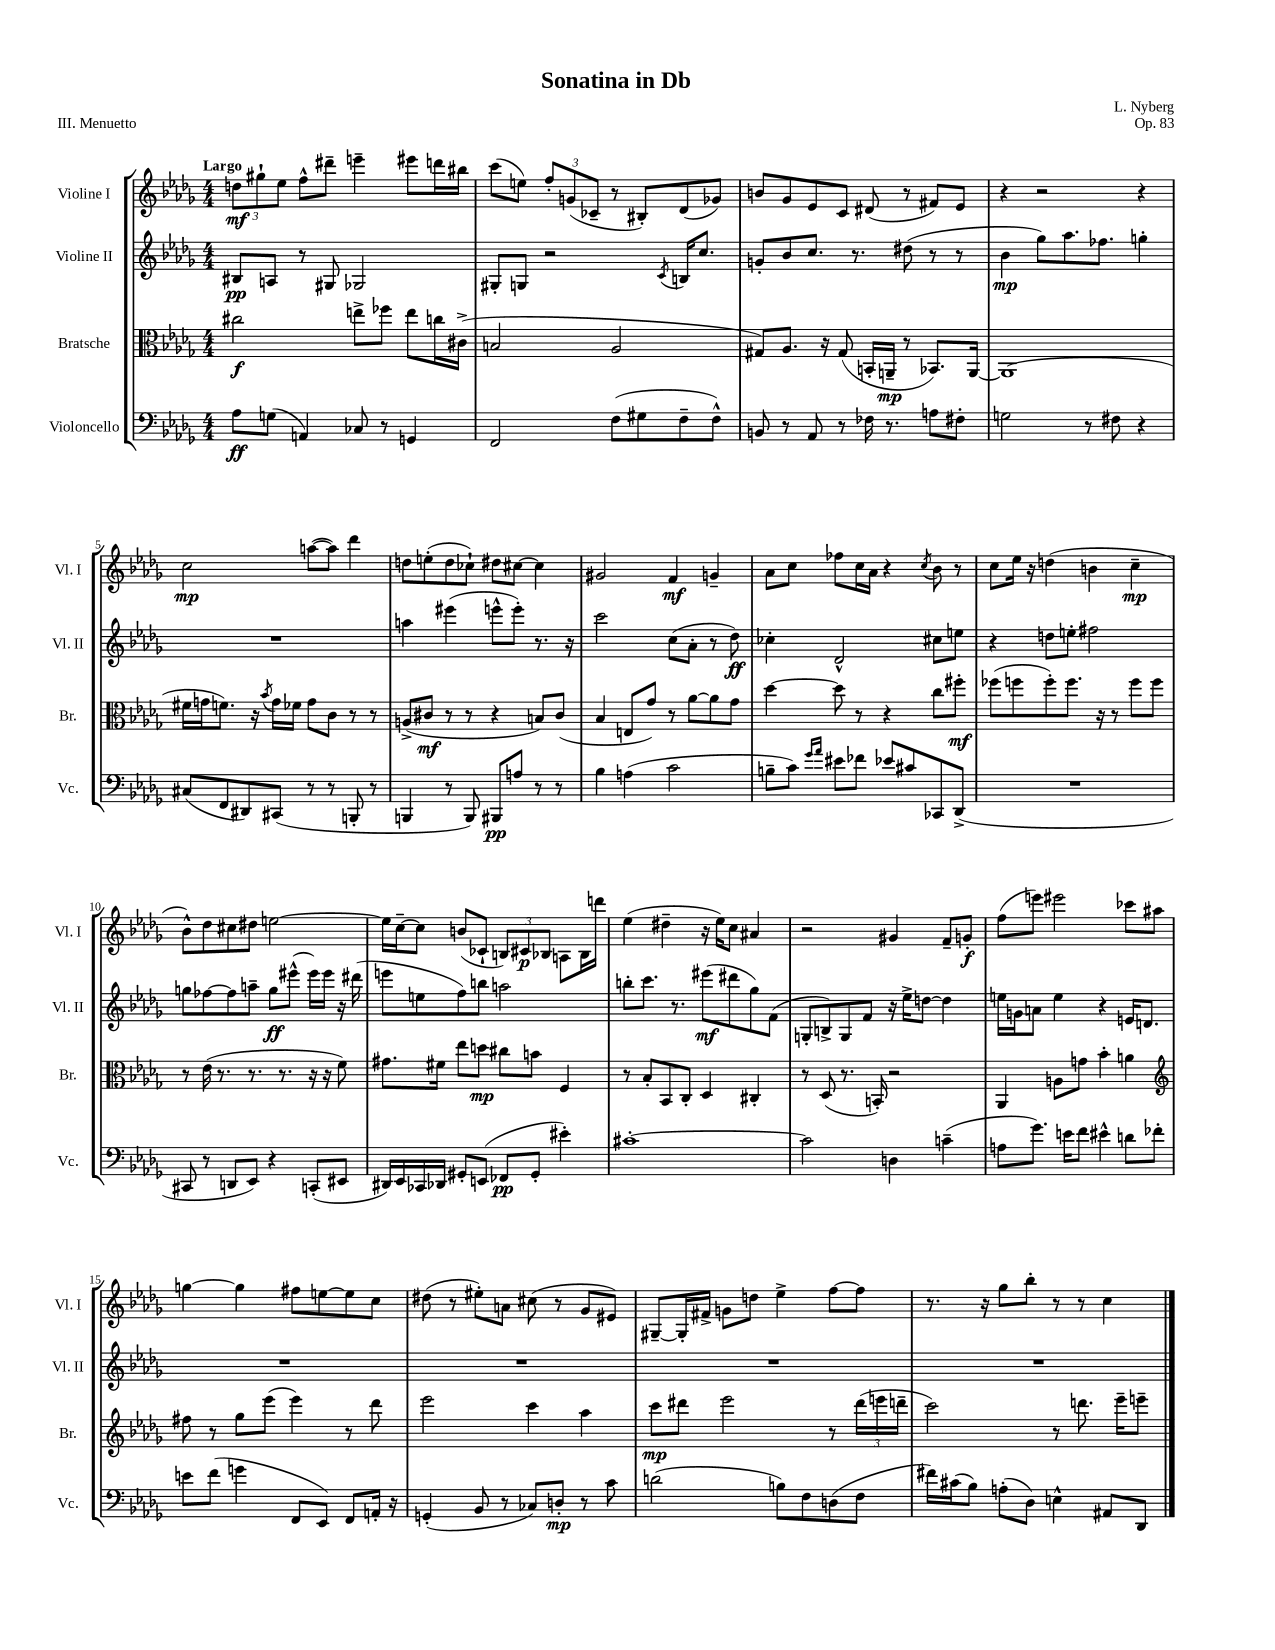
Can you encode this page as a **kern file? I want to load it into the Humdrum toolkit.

**kern	**kern	**kern	**kern
*staff4	*staff3	*staff2	*staff1
*clefF4	*clefC3	*clefG2	*clefG2
*k[b-e-a-d-g-]	*k[b-e-a-d-g-]	*k[b-e-a-d-g-]	*k[b-e-a-d-g-]
*M4/4	*M4/4	*M4/4	*M4/4
8A-	2cc#	8B#	12dd
.	.	.	12gg#`
(8G	.	8A	.
.	.	.	12ee-
4AA)	.	8r	8ff^^
.	.	8G#	8ddd#~
8C-	8ee^	2G-	4eee~
8r	8ff-	.	.
4GG	8ee	.	8eee#
.	16cc	.	16ddd
.	(16c#^	.	16bb#
=	=	=	=
2FF	2B	8G#'	(8ccc
.	.	8G	8ee)
.	.	2r	12ff'
.	.	.	(12g
.	.	.	12c-~
(8F	2A-	.	8r
8G#	.	.	8B#')
.	.	8qc	.
8F~	.	16B	(8d-
.	.	8.cc	.
8F^^)	.	.	8g-)
=	=	=	=
8BB	8G#)	8g'	8b
8r	8.A-	8b-	8g-
8AA-	.	8.cc	8e-
.	16r	.	.
8r	(8G#	.	8c
.	.	8.r	.
16F-	16BB'	.	(8d#
8.r	16AA~	.	.
.	8r	(8dd#	8r
8A	8.BB-)	8r	8f#)
8F#'	.	8r	8e-
.	[16AA	.	.
=	=	=	=
2G	(1AA]	4b-	4r
.	.	8gg-)	2r
.	.	8.aa-	.
8r	.	.	.
.	.	8.ff-	.
8F#	.	.	.
4r	.	4gg'	4r
=	=	=	=
(8C#	16f#	1r	2cc
.	16g	.	.
8FF	8.f)	.	.
8DD#)	.	.	.
.	16r	.	.
.	8qb-	.	.
(8CC#	16g	.	.
.	16f-	.	.
8r	8g	.	([8aa
8r	8c	.	8aa])
8BBB'	8r	.	4ddd-
8r	8r	.	.
=	=	=	=
4BBB	(8A^	4aa	8dd
.	8c#	.	(8ee'
8r	8r	(4eee#	8dd
8BBB)	8r	.	8cc-`)
8BBB#	4r	8eee^^	8dd#
8A	.	8eee')	[8cc#
8r	8B)	8.r	4cc#]
8r	(8c#	.	.
.	.	16r	.
=	=	=	=
4B-	4B-	2ccc	2g#
(4A	8E	.	.
.	8g-)	.	.
2c	8r	(8cc	4f
.	[8a-	8a-'	.
.	8a-]	8r	4g~
.	8g-	8dd-)	.
=	=	=	=
8B~	[4dd-	4cc-'	8a-
8c)	.	.	8cc
16qqg-	.	.	.
16qqa-	.	.	.
8e#	8dd-]	2d-^^	8ff-
8f-	8r	.	16cc
.	.	.	16a-
8e-	4r	.	4r
8c#	.	.	.
.	.	.	8qcc
8CC-	8cc	8cc#	8b-
(8DD-^	8ff#'	8ee	8r
=	=	=	=
1r	(8ff-	4r	8cc
.	8ff	.	16ee-
.	.	.	16r
.	8ff')	8dd	(4dd
.	8.ff	8ee'	.
.	.	2ff#	4b
.	16r	.	.
.	8r	.	.
.	8ff	.	4cc~
.	8ff	.	.
=	=	=	=
8CC#	8r	8gg	8b-^^)
8r	(16e-	[8ff-	8dd-
.	8.r	.	.
8DD	.	8ff-]	8cc#
8EE-)	8.r	8aa~	8dd#
4r	.	8gg	[2ee
.	8.r	.	.
.	.	(8eee#^^	.
(8CC'	16r	16eee#)	.
.	16r	16eee#	.
8EE#	8f)	16r	.
.	.	(16ddd#	.
=	=	=	=
16DD#)	8.g#	8eee	16ee]
16EE-	.	.	[16cc~
16CC-	.	8ee	8cc]
16DD-	16f#	.	.
8GG#'	8ee-	8ff)	(8b
(8EE	8dd	8bb	8c-`
8FF-	8cc#	2aa	12B)
.	.	.	12c#
8GG#'	8b	.	.
.	.	.	12B-
4e#')	4F	.	8A
.	.	.	16B-
.	.	.	16ddd
=	=	=	=
[1c#'	8r	8bb'	(4ee-
.	8B-'	8.ccc	.
.	8BB-	.	4dd#~
.	.	8.r	.
.	8C'	.	.
.	4D-	(8eee#	16r
.	.	.	16ee-)
.	.	8ddd#	8cc
.	4C#'	8gg-)	4a#
.	.	(8f	.
=	=	=	=
2c#]	8r	8G'	2r
.	(8D-	8B^)	.
.	8.r	8G	.
.	.	8f	.
.	16BB')	.	.
4D	2r	16r	4g#
.	.	16ee-^	.
.	.	[8dd	.
(4c~	.	4dd]	8f~
.	.	.	8g'
=	=	=	=
8A	4AA-	16ee	(8ff
.	.	16g	.
8.g-)	.	8a	8eee)
.	8A	4ee	2eee#
16e	.	.	.
8f	8g	.	.
4e#^^	4b-'	4r	.
8d	4a	16e	8ccc-
.	.	8.d	.
8f-'	.	.	8aa#
=	=	=	=
*	*clefG2	*	*
8e	8ff#	1r	[4gg
(8f	8r	.	.
4g	8gg-	.	4gg]
.	(8eee-	.	.
8FF	4eee-)	.	8ff#
8EE-)	.	.	[8ee
8FF	8r	.	8ee]
16AA'	8ddd-	.	8cc
16r	.	.	.
=	=	=	=
(4GG'	2eee-	1r	(8dd#
.	.	.	8r
8BB-	.	.	8ee#')
8r	.	.	8a
8C-)	4ccc	.	(8cc#
8D'	.	.	8r
8r	4aa-	.	8g-
8c	.	.	8e#)
=	=	=	=
(2d	8ccc	1r	[8G#~
.	8ddd#	.	16G#']
.	.	.	16f#^
.	2eee-	.	8g
.	.	.	8dd
8B)	.	.	4ee-^
8F	.	.	.
(8D	8r	.	[8ff
8F	(24ddd#	.	8ff]
.	24eee	.	.
.	24ddd~	.	.
=	=	=	=
16f#)	2ccc)	1r	8.r
(16c#	.	.	.
8B-)	.	.	.
.	.	.	16r
(8A'	.	.	8gg-
8D-)	.	.	8bb-'
4E^^	8r	.	8r
.	8.ddd	.	8r
8AA#	.	.	4cc
.	16eee-~	.	.
8DD-	8eee~	.	.
==	==	==	==
*-	*-	*-	*-
